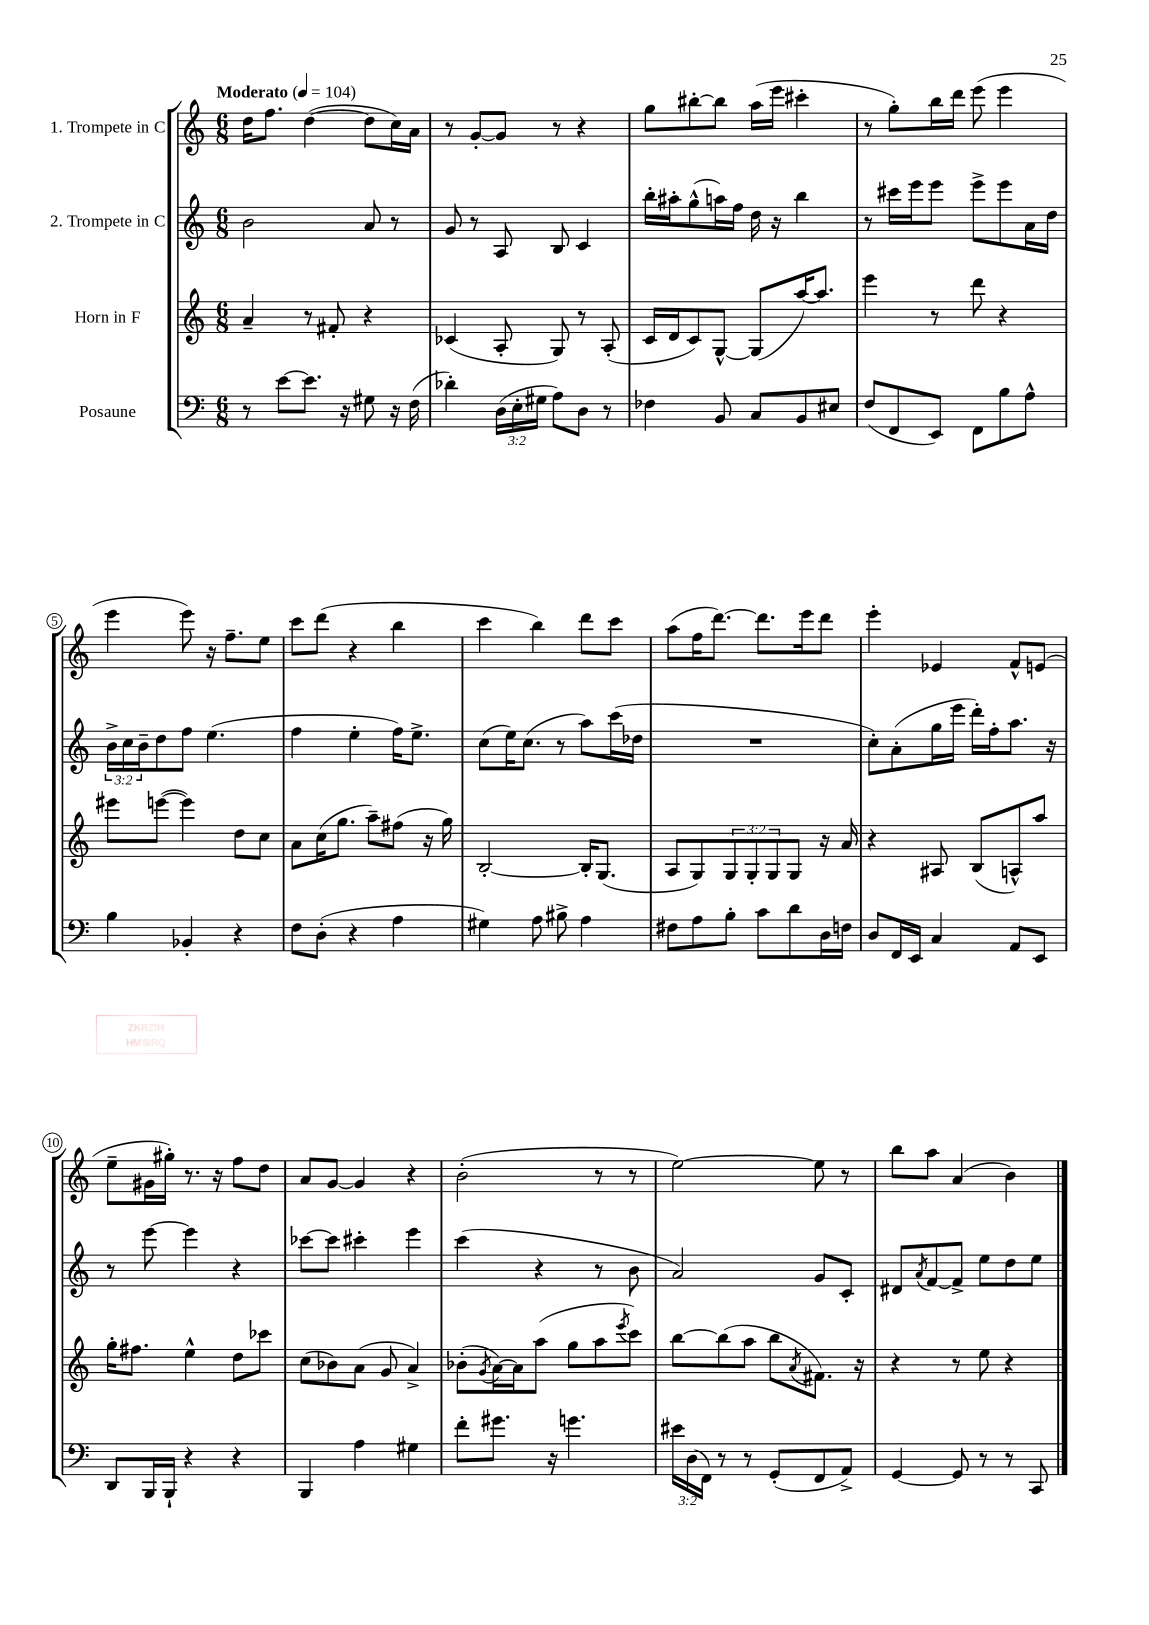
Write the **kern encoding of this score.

**kern	**kern	**kern	**kern
*staff4	*staff3	*staff2	*staff1
*clefF4	*clefG2	*clefG2	*clefG2
*k[]	*k[]	*k[]	*k[]
*M6/8	*M6/8	*M6/8	*M6/8
*MM104	*MM104	*MM104	*MM104
8r	4a~	2b	16dd
.	.	.	8.ff
[8e	.	.	.
8.e]	8r	.	([4dd
.	8f#'	.	.
16r	.	.	.
8G#	4r	8a	8dd]
16r	.	8r	16cc)
(16F	.	.	16a
=	=	=	=
4d-')	(4c-	8g	8r
.	.	8r	[8g'
(24D	8A'	8A	8g]
24E'	.	.	.
24G#	.	.	.
8A)	8G)	8B	8r
8D	8r	4c	4r
8r	(8A'	.	.
=	=	=	=
4F-	16c	16bb'	8gg
.	16d	16aa#'	.
.	8c)	(8gg^^	[8bb#'
8BB	[8G^^	16aa)	8bb#]
.	.	16ff	.
8C	(8G]	16dd	(16aa
.	.	16r	16eee
8BB	[16aa)	4bb	4ccc#'
.	8.aa]	.	.
8E#	.	.	.
=	=	=	=
(8F	4eee	8r	8r
8FF	.	16ccc#	8gg')
.	.	16eee	.
8EE)	8r	8eee	16bb
.	.	.	16ddd
8FF	8ddd	8eee^	(8eee
8B	4r	8eee	4eee
8A^^	.	16a	.
.	.	16dd	.
=	=	=	=
4B	8eee#	24b^	4eee
.	.	24cc	.
.	.	24b~	.
.	([8eee	8dd	.
4BB-'	4eee])	8ff	8eee)
.	.	(4.ee	16r
.	.	.	8.ff~
4r	8dd	.	.
.	8cc	.	8ee
=	=	=	=
8F	8a	4ff	8ccc
(8D'	(16cc	.	(8ddd
.	8.gg	.	.
4r	.	4ee'	4r
.	8aa~)	.	.
4A	(8ff#	16ff)	4bb
.	.	8.ee^	.
.	16r	.	.
.	16gg)	.	.
=	=	=	=
4G#)	[2B'	(8cc	4ccc
.	.	16ee)	.
.	.	(8.cc	.
8A	.	.	4bb)
8B#^	.	8r	.
4A	16B']	8aa)	8ddd
.	(8.G	.	.
.	.	(16ccc	8ccc
.	.	16dd-	.
=	=	=	=
8F#	8A	2.r	(8aa
8A	8G)	.	16ff
.	.	.	[8.ddd)
8B'	12G	.	.
.	12G'	.	.
8c	.	.	8.ddd]
.	12G	.	.
8d	8G	.	.
.	.	.	16eee
16D	16r	.	8ddd
16F	16a	.	.
=	=	=	=
8D	4r	8cc')	4eee'
16FF	.	(8a'	.
16EE	.	.	.
4C	8A#	16gg	4e-
.	.	16eee	.
.	(8B	16ddd')	.
.	.	16ff'	.
8AA	8A^^)	8.aa	8f^^
8EE	8aa	.	(8e
.	.	16r	.
=	=	=	=
8DD	16gg'	8r	8ee~
.	8.ff#	.	.
16BBB	.	[8eee	16g#
16BBB`	.	.	16gg#')
4r	4ee^^	4eee]	8.r
.	.	.	16r
4r	8dd	4r	8ff
.	8ccc-	.	8dd
=	=	=	=
4BBB	(8cc	[8ccc-	8a
.	8b-)	8ccc-]	[8g
4A	(8a	4ccc#'	4g]
.	8g	.	.
4G#	4a^)	4eee	4r
=	=	=	=
8f'	(8b-'	(4ccc	(2b'
.	8qg	.	.
8.g#	[16a)	.	.
.	16a]	.	.
.	(8aa	4r	.
16r	.	.	.
4.g	8gg	.	.
.	8aa	8r	8r
.	8qeee	.	.
.	8ccc)	8b	8r
=	=	=	=
24e#	[8bb	2a)	[2ee)
(24D	.	.	.
24FF)	.	.	.
8r	(8bb]	.	.
8r	8aa	.	.
(8GG'	8bb	.	.
.	8qa	.	.
8FF	8.f#)	8g	8ee]
8AA^)	.	8c'	8r
.	16r	.	.
=	=	=	=
[4GG	4r	8d#	8bb
.	.	8qa	.
.	.	[8f	8aa
8GG]	8r	8f^]	(4a
8r	8ee	8ee	.
8r	4r	8dd	4b)
8CC	.	8ee	.
==	==	==	==
*-	*-	*-	*-
